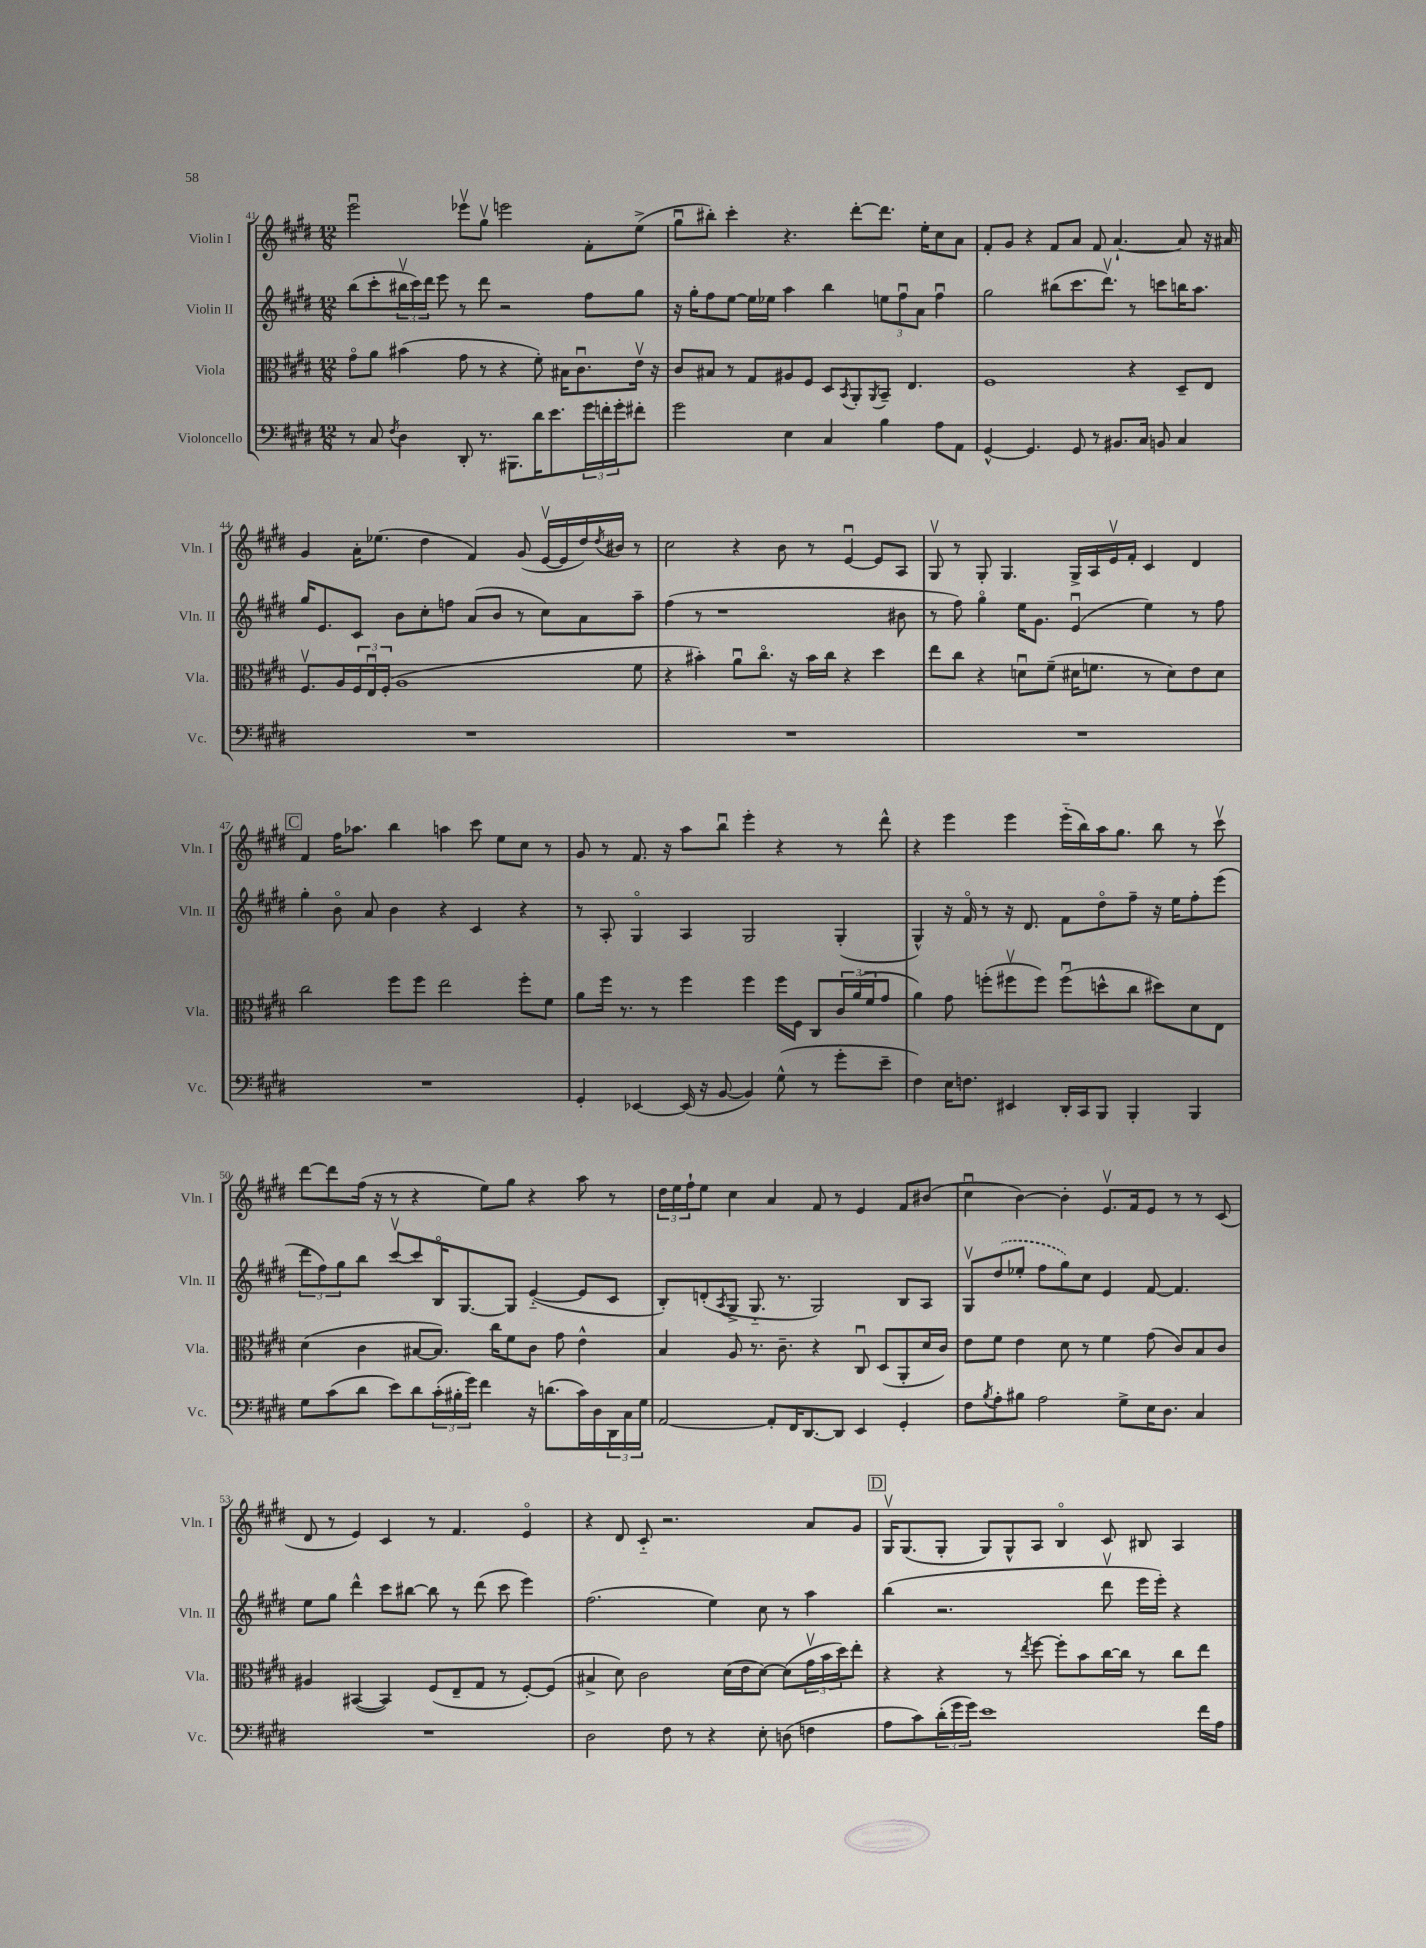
<<
\new StaffGroup <<
\new Staff = "s0" \with { instrumentName = "Violin I" shortInstrumentName = "Vln. I" } {
    \clef treble \key e \major \numericTimeSignature \time 12/8
    e'''2\downbow ees'''8\upbow gis''8\upbow e'''2 fis'8-. e''8->( |
    gis''8\downbow bis''8-.) cis'''4-. r4. dis'''8~-. dis'''8. e''16-. cis''8 a'8 |
    fis'8-. gis'8 r4 fis'8 a'8 fis'8 a'4.~-! a'8 r16 ais'16 |
    gis'4 a'16-. ees''8.( dis''4 fis'4) gis'8( e'16~\upbow e'16 dis''16) \acciaccatura { dis''8 } bis'16 r8 |
    cis''2 r4 b'8 r8 e'4~\downbow e'8 a8 |
    gis8\upbow r8 gis8-. gis4. gis16-> a16 e'16\upbow fis'16-. cis'4 dis'4 |
    \mark \markup { \box "C" } fis'4 fis''16 aes''8. b''4 a''4 cis'''8 e''8 cis''8 r8 |
    gis'8 r8 fis'8. r16 a''8 b''8\downbow e'''4-. r4 r8 dis'''8-^ |
    r4 e'''4 e'''4 e'''16-_( b''16) a''16 gis''8. b''8 r8 cis'''8\upbow |
    dis'''8~ dis'''8 fis''16( r16 r8 r4 e''8) gis''8 r4 a''8 r8 |
    \tuplet 3/2 { dis''16 e''16 fis''16-! } e''8 cis''4 a'4 fis'8 r8 e'4 fis'8 bis'8( |
    cis''4\downbow b'4~) b'4-. e'8.\upbow fis'16 e'8 r8 r8 cis'8( |
    dis'8 r8 e'4) cis'4 r8 fis'4. e'4\flageolet |
    r4 dis'8 cis'8-_ r2. a'8 gis'8 |
    \mark \markup { \box "D" } gis16\upbow gis8.( gis8-. gis8) gis8-^ a8 b4\flageolet cis'8 bis8 a4 \bar "|." |
}
\new Staff = "s1" \with { instrumentName = "Violin II" shortInstrumentName = "Vln. II" } {
    \clef treble \key e \major \numericTimeSignature \time 12/8
    b''8( cis'''8-. \tuplet 3/2 { bis''16\upbow cis'''16) dis'''16 } e'''8 r8 dis'''8 r2 fis''8 gis''8 |
    r16 gis''16-. fis''8 e''8~ e''16 ees''16 a''4 b''4 \tuplet 3/2 { e''8 fis''8\downbow a'8 } fis''4\downbow |
    gis''2 bis''8( cis'''8. dis'''8.\upbow) r8 c'''8 b''16 a''8. |
    gis''16 e'8. cis'8 b'8 cis''8-. f''8 a'8( b'8 r8 cis''8) a'8 a''8-- |
    fis''4( r8 r1 bis'8 |
    r8 fis''8) gis''4\flageolet e''16 gis'8. e'4\downbow( e''4) r8 fis''8 |
    \mark \markup { \box "C" } gis''4-. b'8\flageolet a'8 b'4 r4 cis'4 r4 |
    r8 a8-. gis4\flageolet a4 gis2 gis4-.( |
    gis4-^) r16 fis'16\flageolet r8 r16 dis'8. fis'8 dis''8\flageolet fis''8-- r16 e''16 fis''8-. e'''8( |
    \tuplet 3/2 { dis'''8 fis''8) gis''8 } b''8 cis'''8~\upbow cis'''8 b16\flageolet gis8.~ gis8 e'4~-_( e'8 cis'8 |
    b8-.) d'8-.( \acciaccatura { a8 } gis8-> gis8.-_ r8. gis2) b8 a8 |
    gis8\upbow \once \slurDashed dis''8( ees''8-. fis''8 gis''8) cis''8 e'4 fis'8~ fis'4. |
    e''8 gis''8 dis'''4-^ cis'''8 bis''8~ bis''8 r8 dis'''8( cis'''8 e'''4) |
    fis''2.( e''4) cis''8 r8 a''4 |
    \mark \markup { \box "D" } b''4( r2. dis'''8\upbow e'''16 e'''16-.) r4 \bar "|." |
}
\new Staff = "s2" \with { instrumentName = "Viola" shortInstrumentName = "Vla." } {
    \clef alto \key e \major \numericTimeSignature \time 12/8
    gis'8\flageolet a'8 bis'4( gis'8 r8 r4 fis'8-.) bis16 cis'8.\downbow e'16\upbow r16 |
    cis'8 bis8 r8 gis8 ais8 fis8 dis8 \acciaccatura { b,8 } a,8-. \acciaccatura { a,8 } b,8-- e4. |
    fis1 r4 dis8-- e8 |
    fis8.\upbow a16 \tuplet 3/2 { fis16 e16\downbow fis16-.( } a1 fis'8 |
    r4 bis'4-.) a'8\downbow cis''8.\flageolet r16 bis'16 cis''16 r4 dis''4 |
    e''8 cis''8 r4 d'8\downbow fis'8--( dis'16 f'8. r8 dis'8) e'8 dis'8 |
    \mark \markup { \box "C" } cis''2 fis''8 fis''8 e''2 fis''8-. fis'8 |
    a'8 fis''16 r8. r8 fis''4 fis''4 fis''16 fis16 cis8 \tuplet 3/2 { cis'16 a'16( fis'16 } gis'8 |
    a'4) gis'8 f''8-.( fis''8\upbow fis''8) fis''8\downbow( d''8-^ cis''8 dis''8) dis'8 e8 |
    dis'4( cis'4 bis8~ bis8.) cis''16 fis'8 cis'8 gis'8 e'4-^ |
    b4 a8 r8. cis'8.-- r4 cis8\downbow dis8( a,8-. dis'16 cis'16) |
    e'8 fis'8 e'4 dis'8 r8 fis'4 gis'8( cis'8) b8 cis'8 |
    ais4 bis,4~( bis,4) fis8( e8-- gis8 r8 fis8~-.) fis8( |
    bis4-> dis'8) cis'2 dis'16( e'16 dis'8~) dis'8( \tuplet 3/2 { gis'16\upbow b'16 dis''16) } e''8-. |
    \mark \markup { \box "D" } r4 r4 r8 \acciaccatura { e''8 } fis''8~ fis''8-. b'8 cis''16~ cis''16 r8 cis''8 e''8 \bar "|." |
}
\new Staff = "s3" \with { instrumentName = "Violoncello" shortInstrumentName = "Vc." } {
    \clef bass \key e \major \numericTimeSignature \time 12/8
    r8 cis8 \acciaccatura { fis8 } dis4 dis,8-. r8. bis,,8. dis'16 e'8. \tuplet 3/2 { gis'16 f'16-. gis'16-. } fis'8-. |
    gis'2 e4 cis4 b4 a8 a,8 |
    gis,4~-^ gis,4. gis,8 r8 bis,8. cis16 b,8 cis4 |
    R1. |
    R1. |
    R1. |
    \mark \markup { \box "C" } R1. |
    gis,4-. ees,4~ ees,16( r16 b,8~ b,4) gis8-^( r8 gis'8-. e'8-- |
    fis4) e16 f8. eis,4 dis,16-. cis,16 b,,8 b,,4-. b,,4 |
    gis8 cis'8( dis'8 e'8) dis'8 \tuplet 3/2 { cis'16-.( bis16-. gis'16) } fis'4 r16 d'8.( cis'16) dis16 \tuplet 3/2 { dis,16 cis16 gis16 } |
    a,2~ a,8-. fis,16 dis,8.~ dis,8 e,4 gis,4-. |
    fis8 \acciaccatura { b8 } a8-. bis8 a2 gis8-> e16 dis8. cis4 |
    R1. |
    dis2 fis8 r8 r4 e8-. d8( f4 |
    \mark \markup { \box "D" } a8 cis'8) \tuplet 3/2 { dis'16-.( gis'16 gis'16) } e'1 fis'16 a16 \bar "|." |
}
>>
>>
\layout { \context { \Score currentBarNumber = #41 } }
